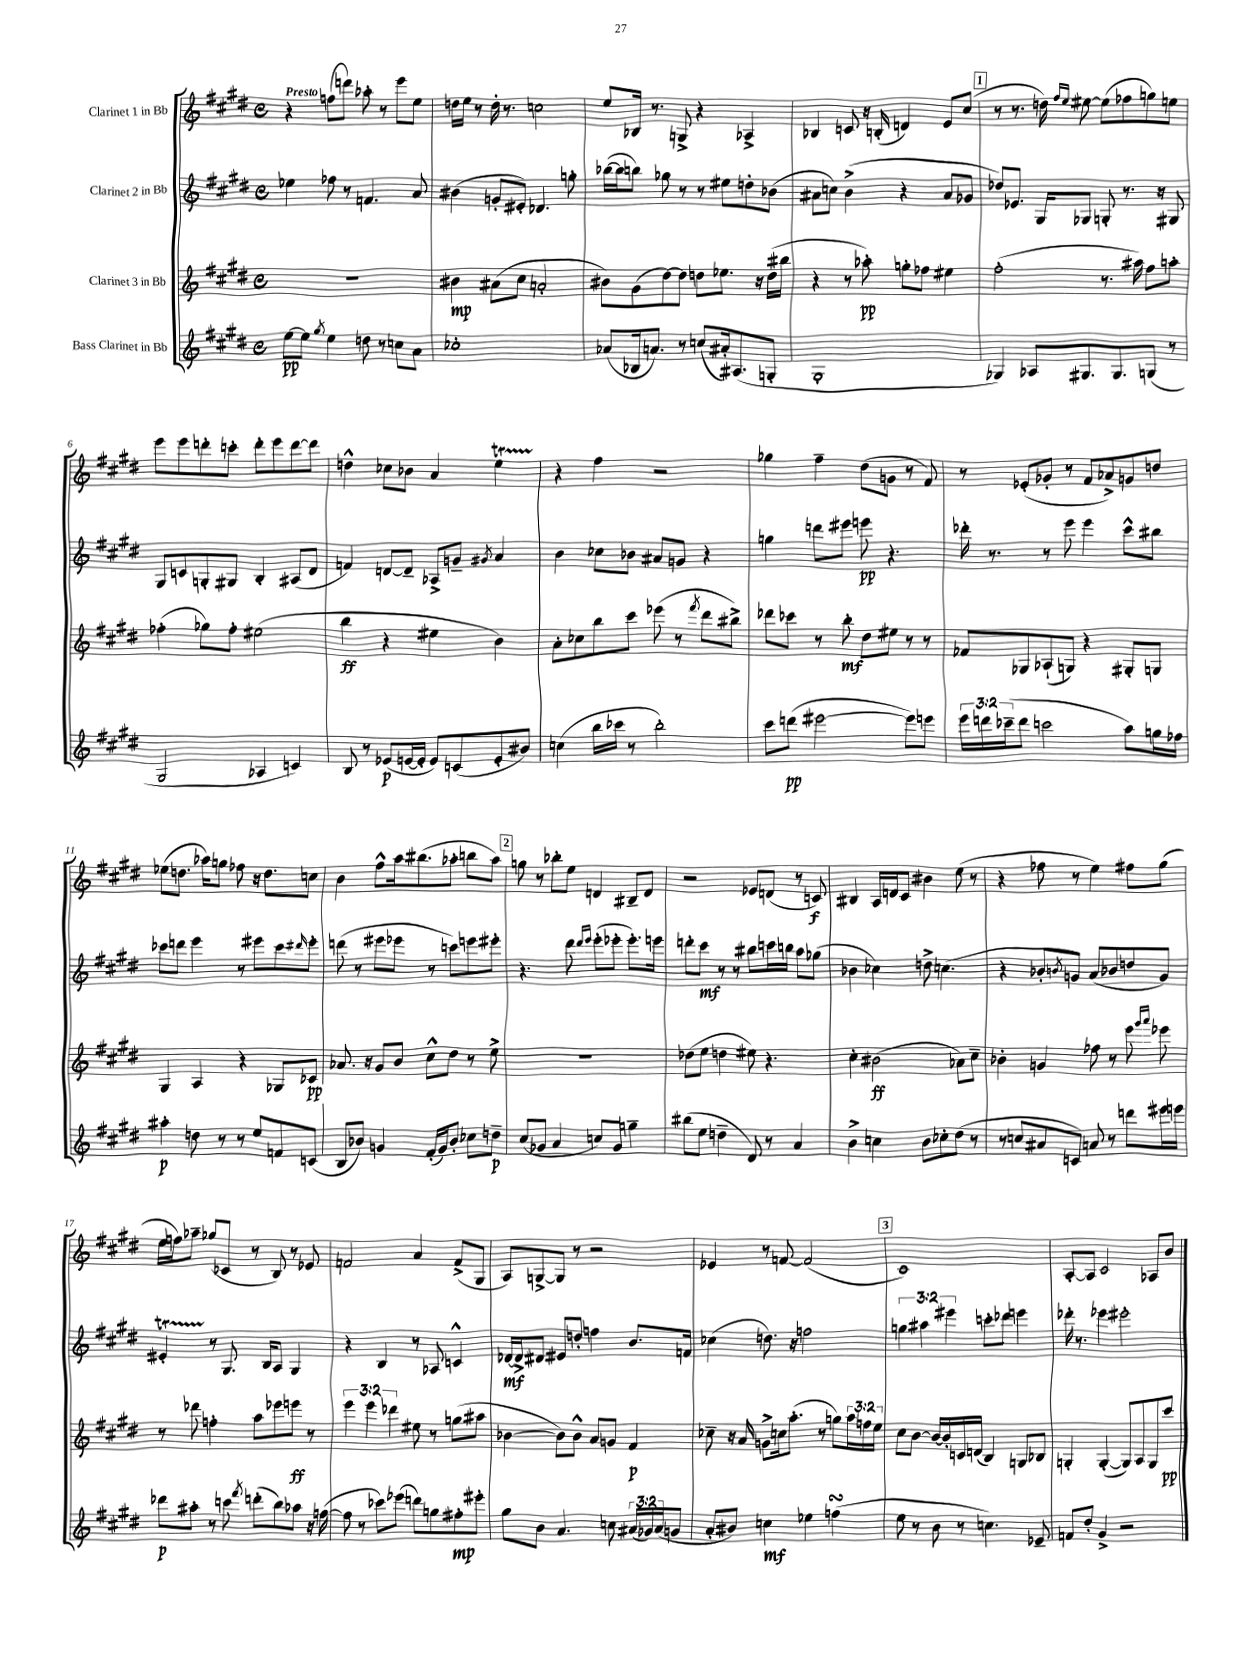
<<
\new StaffGroup <<
\new Staff = "s0" \with { instrumentName = "Clarinet 1 in Bb" } {
    \clef treble \key e \major \defaultTimeSignature \time 4/4 \tempo "Presto"
    r4 f''8( d'''8) aes''8-. r8 e'''8 e''8 |
    d''16 e''16 r8 d''16-. r8. c''2 |
    e''8 bes16 r8. g8-> r4 aes4-> |
    bes4 c'8 r16 b16-.( d'4) e'8 cis''8( |
    \mark \markup { \box "1" } r8 r8. d''16) \grace { fis''16 e''16 } eis''8~ eis''8( fes''8 g''8) e''8 |
    e'''8 e'''8 d'''8-. c'''8-. d'''8-. e'''8 d'''8~ d'''8 |
    d''4-^ ces''8 bes'8 a'4 e''4\startTrillSpan |
    r4\stopTrillSpan fis''4 r2 |
    ges''4 fis''4-- dis''8( g'8 r8 fis'8) |
    r8 ees'8-.( ges'8-. r8 fis'8 aes'8->) g'8 d''8 |
    ees''8( d''8. aes''16) g''8 fes''8 r16 d''8. c''8 |
    b'4 fis''8-^ a''16 bis''8.( aes''8-. b''8 aes''8) |
    \mark \markup { \box "2" } g''8 r8 bes''8-. e''8 d'4 bis8-- d'8 |
    r2 ees'8 d'8( r8 c'8\f) |
    bis4 a16 d'16 cis'8 bis'4 e''8( r8 |
    r4 fes''8 r8 e''4) fis''8 gis''8( |
    e''16 f''16) aes''8-- ges''8( ces'8 r8 b8) r8 ees'8 |
    f'2 a'4 f'8->( gis8 |
    a8) g8~-> g8 r8 r2 |
    ees'4 r8 f'8~ f'2( |
    \mark \markup { \box "3" } cis'1) |
    a8~-. a8 cis'2 aes8 b'8 \bar "|." |
}
\new Staff = "s1" \with { instrumentName = "Clarinet 2 in Bb" } {
    \clef treble \key e \major \defaultTimeSignature \time 4/4 \override Staff.TupletNumber.text = #tuplet-number::calc-fraction-text
    ees''4 fes''8 r8 f'4. a'8 |
    bis'4( g'8-. eis'8-.) des'4. g''8-. |
    bes''16~( bes''16 b''8) ges''8 r8 r8 eis''8 d''8-. bes'8( |
    ais'8 c''8) b'4->( r4 ais'8 ges'8 |
    \mark \markup { \box "1" } des''8) ees'8. gis16 ges8 g8-. r8. r16 gis8 |
    gis8 c'8 g8-. gis8 b4-. ais8( dis'8 |
    f'4) d'8~ d'8-- aes8-> g'8-- \acciaccatura { gis'8 } a'4 |
    b'4 ces''8 bes'8 ais'8 g'8 r4 |
    g''4 d'''8 eis'''8 e'''8\pp r4. |
    des'''16-. r8. r8 e'''8 e'''4 cis'''8-^ bis''8 |
    ces'''8 d'''8 e'''4 r8 eis'''8 ces'''8 \grace { dis'''16 } eis'''8-. |
    d'''8( r8 eis'''8 ees'''8 r8 c'''8) e'''8 eis'''8-. |
    \mark \markup { \box "2" } r4. dis'''8 \grace { dis'''16 e'''16 } e'''8-.( ees'''8-. ees'''8.-.) e'''16 |
    d'''8-. cis'''8\mf r8 r8 bis''8 c'''16 b''16 a''8 ges''8( |
    bes'4 ces''4) d''8-> c''4.( |
    r4 bes'8-. \acciaccatura { b'8 } g'8) a'8( bes'8 d''8 g'8) |
    eis'4-.\startTrillSpan r8\stopTrillSpan gis8. b16 a8 gis4 |
    r4 b4 r8 aes8 c'4-^ |
    des'16~\mf des'16-> dis'8 eis'8 d''8-. f''4 b'8. f'16 |
    ces''4( d''8.) r16 f''2 |
    \mark \markup { \box "3" } \tuplet 3/2 { g''4 ais''4 eis'''4 } c'''8-. des'''8 e'''4 |
    des'''16-. r8. ees'''4 eis'''2-. \bar "|." |
}
\new Staff = "s2" \with { instrumentName = "Clarinet 3 in Bb" } {
    \clef treble \key e \major \defaultTimeSignature \time 4/4 \override Staff.TupletNumber.text = #tuplet-number::calc-fraction-text
    R1 |
    bis'4\mp ais'8( cis''8 a'2-. |
    bis'8) gis'8( dis''8~) dis''8 d''8 ees''8. r16 d''16( bis''16 |
    r4 r8 aes''8-.\pp) g''8-. fes''8 eis''4 |
    \mark \markup { \box "1" } fis''2-.( r8. ais''16) fis''8 a''8-. |
    fes''4-.( ges''8) fes''8-. eis''2( |
    b''4\ff r4 eis''4 b'4) |
    a'8-. ces''8 b''8 cis'''8 ees'''8( r8 \acciaccatura { fis'''8 } dis'''8 bis''8->) |
    des'''8 ces'''8 r8 b''8-.\mf dis''8 eis''8 r8 r8 |
    fes'8 ges8 aes8-!( g8) r4 gis8-. g8 |
    gis4 a4 r4 ges8 ces'8\pp |
    aes'8. r16 gis'8 b'8 cis''8-^ dis''8 r8 e''8-> |
    \mark \markup { \box "2" } R1 |
    des''8( e''8 d''4 eis''8) r4. |
    cis''4-. bis'2\ff( aes'8) cis''8-- |
    bes'4-. g'4 fes''8 r8 e'''8 \grace { gis'''16 a'''16 } ees'''8 |
    r8 des'''8 f''4-. a''8 ees'''8 e'''8\ff r8 |
    \tuplet 3/2 { e'''4 e'''4 des'''4 } eis''8 r8 g''8( ais''8 |
    bes'4~ bes'8) bes'8-^ a'8 g'8 fis'4\p |
    ces''8-- r16 a'16 g'8-> c''16 a''8.-.( r8 g''8) \tuplet 3/2 { a''16 f''16 e''16 } |
    \mark \markup { \box "3" } cis''8 b'8~ b'16~ b'16-. c'16 d'16( b4) g8 bes8 |
    g4-. g4~-.( g8) a8 g8 cis'''8\pp \bar "|." |
}
\new Staff = "s3" \with { instrumentName = "Bass Clarinet in Bb" } {
    \clef treble \key e \major \defaultTimeSignature \time 4/4 \override Staff.TupletNumber.text = #tuplet-number::calc-fraction-text
    e''8~\pp e''8 \acciaccatura { gis''8 } e''4 d''8 r8 c''8 a'8 |
    ces''1-. |
    aes'8( bes16 a'8.) r8 c''8( ais'16-.) ais8.( g8-. |
    gis1-. |
    \mark \markup { \box "1" } ges4) aes8 gis8. gis8. g8( r8 |
    gis2 aes4 c'4) |
    b8 r8 ees'8\p( e'16~ e'16-. e'8) c'8( e'8-. bis'8) |
    c''4( b''16 ces'''16 r8 b''2-.) |
    cis'''8 d'''8\pp( eis'''2~ eis'''8) e'''8 |
    \tuplet 3/2 { e'''16 d'''16 ces'''16--( } d'''8 c'''2 a''8) g''16 fes''16 |
    ais''4-.\p d''8 r8 r8 e''8 f'8 c'8( |
    b8 bes'8) g'4 fis'16-.( g'16) bes'8-. ces''8 d''8--\p |
    \mark \markup { \box "2" } cis''8( ges'8 a'4 c''8) ges'8 g''4-- |
    bis''8( e''8 d''4-- dis'8) r8 a'4 |
    b'4-> c''4 b'8 ces''8-. dis''8( r8 |
    r8 c''8 ais'8 c'8) a'8 r8 d'''8 eis'''16 e'''16 |
    des'''8\p ais''8-. r8 c'''8 \acciaccatura { fis'''8 } d'''8-.( b''8) aes''8 r16 f''16~( |
    f''8 r8 ces'''8) ees'''8( d'''8) g''8 fis''8-.\mp eis'''8-. |
    gis''8 b'8 a'4. c''8 \tuplet 3/2 { ais'16( ges'16) ais'16( } g'8 |
    a'8-. bis'8) c''4\mf ees''4 f''4\turn( |
    \mark \markup { \box "3" } e''8 r8 b'8 r8 c''4.) ees'8-- |
    f'8 dis''8-. gis'4-> r2 \bar "|." |
}
>>
>>
